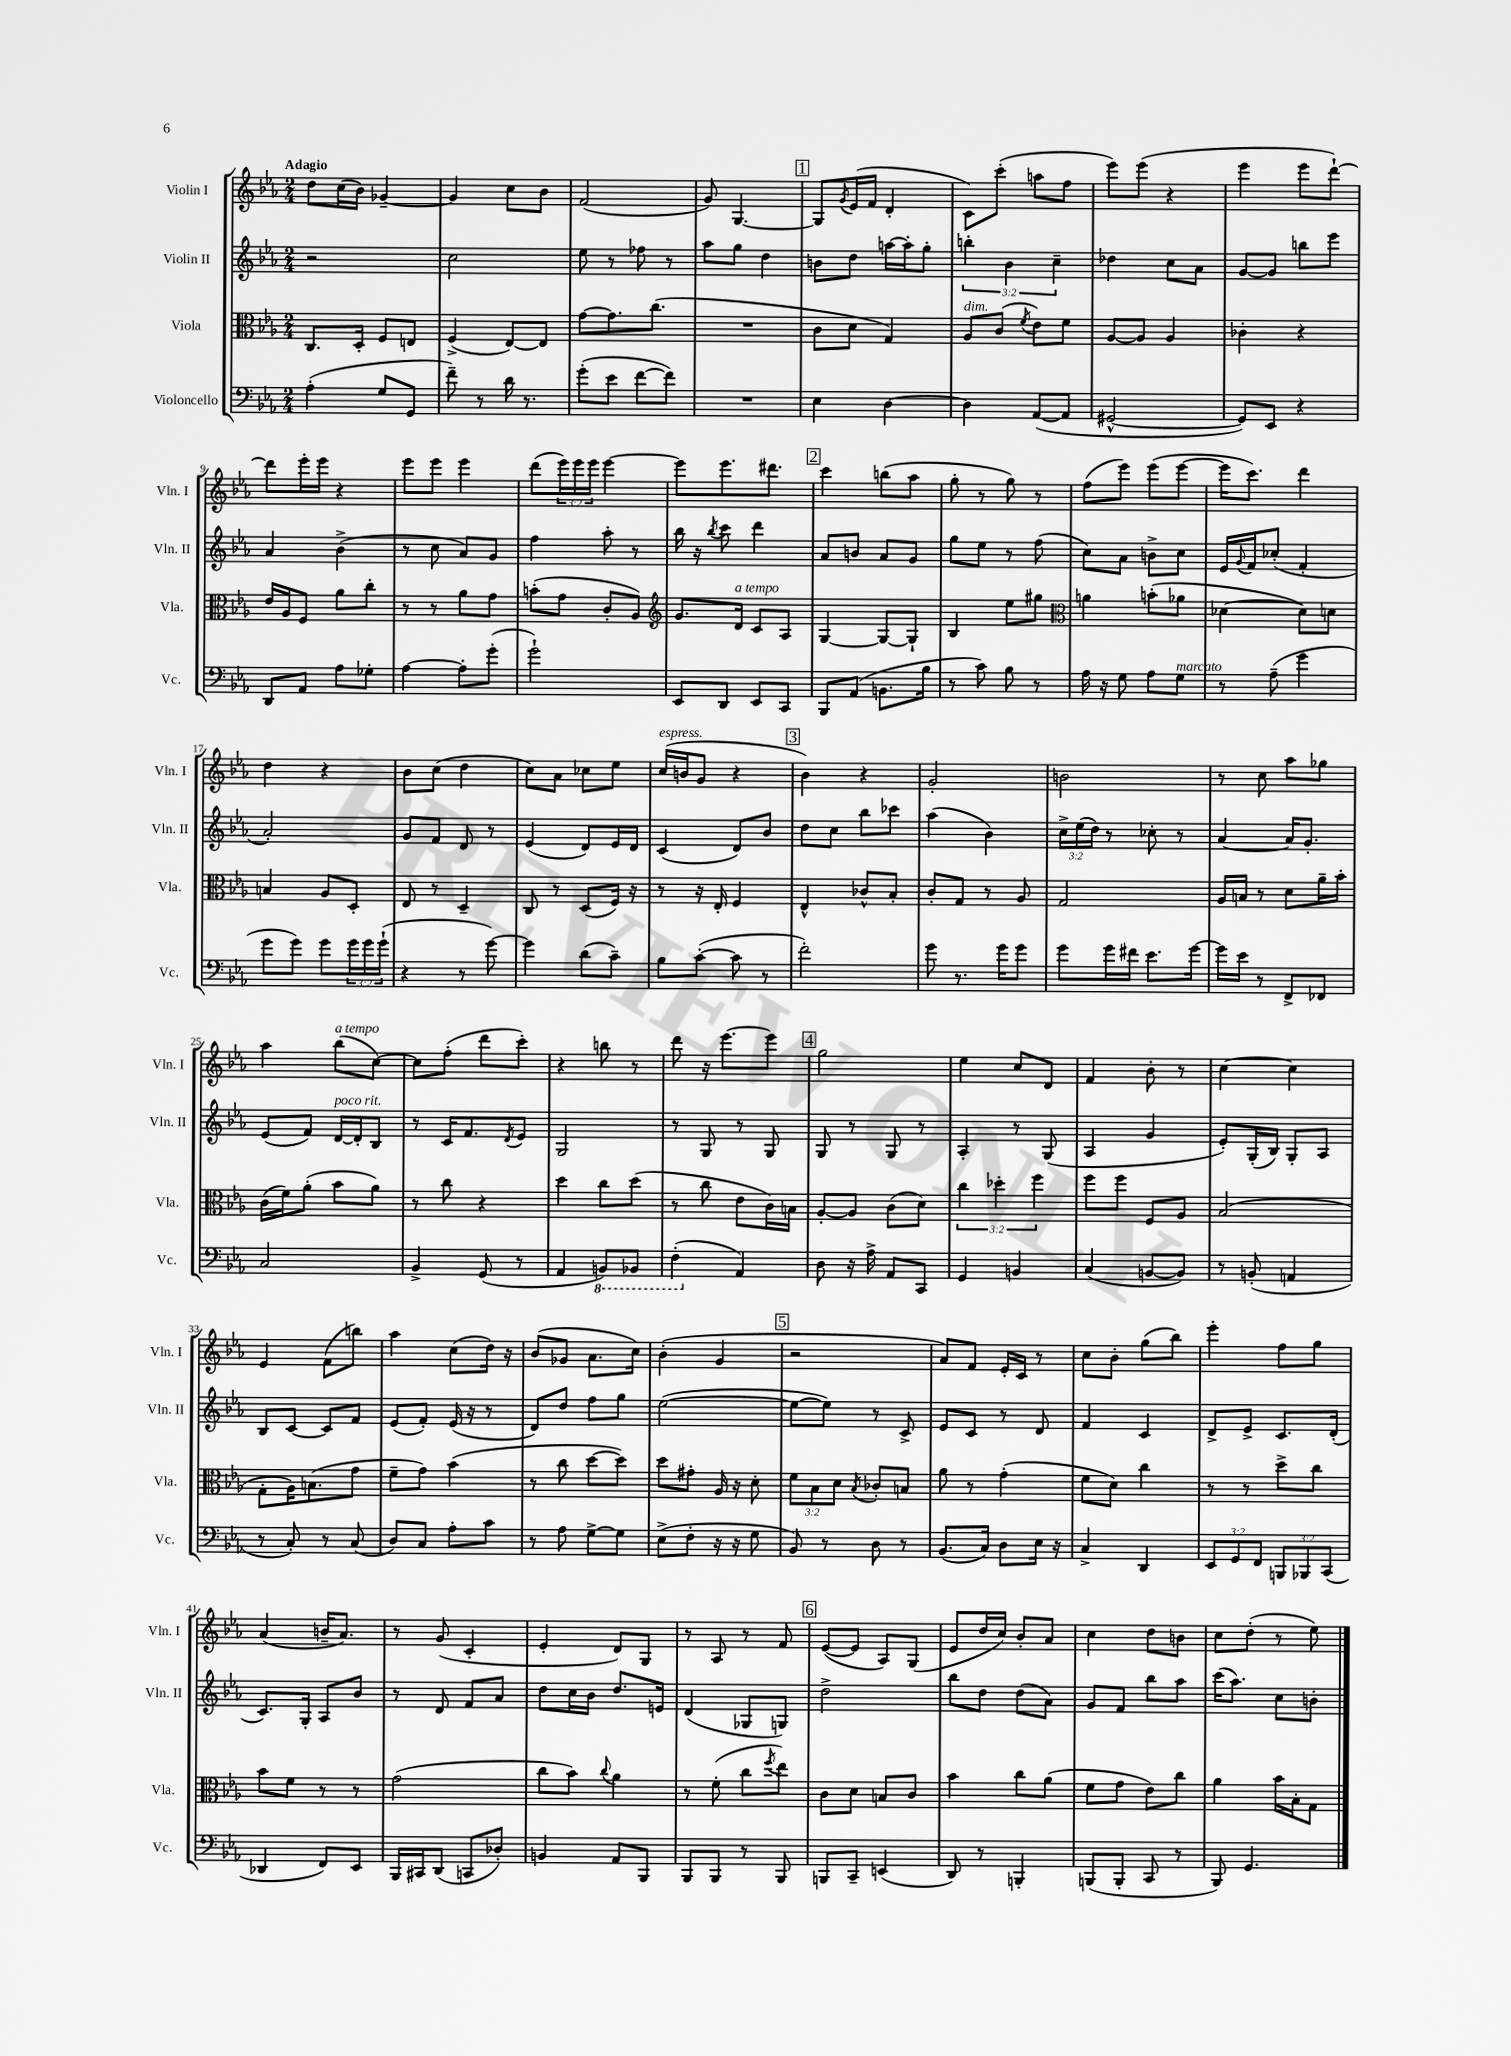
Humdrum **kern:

**kern	**kern	**kern	**kern
*part4	*part3	*part2	*part1
*staff4	*staff3	*staff2	*staff1
*I"Violoncello	*I"Viola	*I"Violin II	*I"Violin I
*I'Vc.	*I'Vla.	*I'Vln. II	*I'Vln. I
*clefF4	*clefC3	*clefG2	*clefG2
*k[b-e-a-]	*k[b-e-a-]	*k[b-e-a-]	*k[b-e-a-]
*M2/4	*M2/4	*M2/4	*M2/4
=1	=1	=1	=1
!	!	!	!LO:TX:a:B:t=Adagio
(4A-'\	8.C/L	2r	8dd\L
.	.	.	(16cc\L
.	16D'/Jk	.	16b-\JJ)
8G/L	8F/L	.	[4g-X~/
8GG/J	8En/J	.	.
=2	=2	=2	=2
8f~\)	(4F^/	2cc\	4g-/]
8r	.	.	.
16d\	[8E-/L)	.	8cc\L
8.r	.	.	.
.	8E-/J]	.	8b-\J
=3	=3	=3	=3
(8g'\L	[8g\L	8ee-\	(2f/
8e-\J	8.g\]	8r	.
[8f\L	.	8ff-X\	.
.	(8.cc\J	.	.
8f\J])	.	8r	.
=4	=4	=4	=4
2r	2r	8aa-\L	8g/)
.	.	8gg\J	[4.G/
.	.	4dd\	.
!!LO:REH:place=s1:t=1
=5	=5	=5	=5
4E-\	8c\L	8bn\L	8G/L]
.	.	.	8qg/
.	8d\J	8dd\J	(16e-/L
.	.	.	16f/JJ
[4D\	4G/)	[16aan\LL	4d'/
.	.	16aa'\J]	.
.	.	8gg'\J	.
=6	=6	=6	=6
!	!LO:TX:a:i:t=dim.	!	!
4D\]	8A-/L	6bbn'\	8c\L)
.	(8c/J	.	(8ccc'\J
.	.	6b-\	.
.	8qf/	.	.
([8AA-/L	8e-\L)	.	8aan\L
.	.	6cc~\	.
8AA-/J]	8f\J	.	8ff\J
=7	=7	=7	=7
[2GG#X^^/	[8A-/L	4dd-X\	8eee-\L)
.	8A-/J]	.	(8eee-\J
.	4A-/	8cc\L	4r
.	.	8a-\J	.
=8	=8	=8	=8
8GG#/L])	4c-X'\	[8g/L	4eee-\
8EE-/J	.	8g/J]	.
4r	4r	8bbn\L	8eee-\L
.	.	8eee-\J	[8ddd`\J)
!!LO:LB:g=z
=9	=9	=9	=9
8DD/L	16e-/LL	4a-/	8ddd\L]
.	16A-/J	.	.
8AA-/J	8F/J	.	16eee-'\L
.	.	.	16eee-\JJ
8A-\L	8a-\L	(4b-^\	4r
8G-X'\J	8cc'\J	.	.
=10	=10	=10	=10
[4A-\	8r	8r	8eee-\L
.	8r	8cc\	8eee-\J
8A-'\L]	8a-\L	8a-/L)	4eee-\
(8g'\J	8g\J	8g/J	.
=11	=11	=11	=11
2g`\)	(8bn'\L	4ff\	(8ddd\L
.	8g\J	.	24eee-\L)
.	.	.	24eee-\
.	.	.	24eee-\JJ
.	8c'/L	8aa-'\	[4eee-\
.	8A-/J)	8r	.
=12	=12	=12	=12
*	*clefG2	*	*
8EE-/L	8.g/L	16bb-\	8eee-\L]
.	.	16r	.
.	.	8qbb-/	.
8DD/J	.	8ccc\	8.eee-\
!	!LO:TX:a:i:t=a tempo	!	!
.	16d/Jk	.	.
8EE-/L	8c/L	4ddd\	.
.	.	.	8.ddd#X\J
8CC/J	8A-/J	.	.
!!LO:REH:place=s1:t=2
=13	=13	=13	=13
8BBB-/L	[4G/	8a-/L	4ccc\
(8AA-/J	.	8bn/J	.
8.BBn\L	8G/L_	8a-/L	(8bbn\L
.	8G`/J]	8g/J	8aa-\J
16B-\Jk	.	.	.
=14	=14	=14	=14
8r	4B-/	8gg\L	8gg'\
8c\)	.	8ee-\J	8r
8B-\	8ee-\L	8r	8gg\)
8r	8gg#X\J	(8ff\	8r
=15	=15	=15	=15
*	*clefC3	*	*
16A-\	4an\	8cc\L)	(8ff\L
16r	.	.	.
8G\	.	8a-\J	8eee-\J)
8A-\L	(8bn'\L	8bn^\L	(8eee-\L
!LO:TX:a:i:t=marcato	!	!	!
8G\J	8a-X\J	8cc\J	[8eee-\J
=16	=16	=16	=16
8r	[4d-X\	16e-/LL	16eee-\KL]
.	.	8qqg/	.
.	.	16f/J	8.ccc\J)
(8A-~\	.	(8cc-X'/J	.
4g\	8d-\L])	4f'/	4ddd\
.	8dn\J	.	.
!!LO:LB:g=z
=17	=17	=17	=17
8g\L	4Bn/	2a-'/)	4dd\
8g\J)	.	.	.
8g\L	8A-/L	.	4r
24g\L	8D'/J	.	.
24g\	.	.	.
(24g`\JJ	.	.	.
=18	=18	=18	=18
4r	8E-/	8g/L	8b-\L
.	8r	8f/J	(8cc\J
8r	4D~/	8d/	4dd\
[8g\)	.	8r	.
=19	=19	=19	=19
4g\]	8C/	(4e-/	8cc\L)
.	8r	.	8a-\J
(8d\L	(8D/L	8d/L)	8cc-X\L
8c~\J)	16F/Jk)	16e-/L	8ee-\J
.	16r	16d/JJ	.
=20	=20	=20	=20
!	!	!	!LO:TX:a:i:t=espress.
8B-\L	8r	(4c/	(16cc/LL
.	.	.	16bn/J
([8c'\J	16r	.	8g/J
.	16E-'/	.	.
8c\]	4F/	8d/L)	4r
8r	.	8b-/J	.
!!LO:REH:place=s1:t=3
=21	=21	=21	=21
2f'\)	4E-^^/	8dd\L	4b-\)
.	.	8cc\J	.
.	8c-X^^/L	8bb-\L	4r
.	8B-'/J	8ccc-X\J	.
=22	=22	=22	=22
8g\	8c'/L	(4aa-\	2g'/
8.r	8G/J	.	.
.	8r	4b-\)	.
16g\KL	.	.	.
8g\J	8A-/	.	.
=23	=23	=23	=23
8g\L	2G/	24cc^\LL	2bn\
.	.	(24ee-\	.
.	.	24dd\JJ)	.
16g\L	.	8r	.
16f#X\JJ	.	.	.
8.e-\L	.	8cc-X'\	.
.	.	8r	.
[16g\Jk	.	.	.
=24	=24	=24	=24
16g\LL]	16A-/LL	[4a-/	8r
16e-\JJ	16Bn/JJ	.	.
8r	8r	.	8cc\
8FF^/L	8d\L	16a-/KL]	8aa-\L
.	.	8.g'/J	.
8FF-X/J	16a-~\L	.	8gg-X\J
.	16b-'\JJ	.	.
!!LO:LB:g=z
=25	=25	=25	=25
2C/	(16c\LL	(8e-/L	4aa-\
.	16f\J)	.	.
.	(8a-'\J	8f/J)	.
!	!	!	!LO:TX:a:i:t=a tempo
!	!	!LO:TX:a:i:t=poco rit.	!
.	8b-\L	[16d/LL	(8bb-\L
.	.	16d'/J]	.
.	8a-\J)	8B-/J	[8cc\J)
=26	=26	=26	=26
4BB-^/	8r	8r	8cc\L]
.	8cc\	16c/KL	(8ff'\J
.	.	8.f/	.
(8GG/	4r	.	8ddd\L
.	.	8qd/	.
8r	.	8e-/J	8ccc'\J)
=27	=27	=27	=27
4AA-/	4dd\	2G/	4r
*8ba	*	*	*
8BBBn/L)	8cc\L	.	8bbn\
8BBB-X/J	(8dd\J	.	8r
=28	=28	=28	=28
(4FF'\	8r	8r	8ddd\
.	8cc\	8G/	16r
.	.	.	[8.eee-\L
*X8ba	*	*	*
4AA-/)	8e-\L	8r	.
.	16c\L)	8G/	8eee-\J]
.	16Bn\JJ	.	.
!!LO:REH:place=s1:t=4
=29	=29	=29	=29
8D\	[8A-'/L	8G/	2gg\
16r	8A-/J]	8r	.
16A-^\	.	.	.
8AA-/L	(8c\L	8G/	.
8CC/J	8d\J)	8r	.
=30	=30	=30	=30
4GG/	6cc\	4A-'/	4ee-\
.	6dd-X'\	.	.
4BBn/	.	8r	8cc/L
.	6ff\	.	.
.	.	(8G/	8d/J
=31	=31	=31	=31
(4C/	8ff\L	4A-/	4f/
.	8ff\J	.	.
[8BBn/L	8F/L	4g/	8b-'\
8BB/J])	8A-/J	.	8r
=32	=32	=32	=32
8r	(2B-/	8e-'/L)	[4cc\
(8BBn'/	.	(16G'/L	.
.	.	16B-/JJ)	.
4AAn/	.	8G'/L	4cc\]
.	.	8A-/J	.
!!LO:LB:g=z
=33	=33	=33	=33
8r	8G'\L	8B-/L	4e-/
8C'/)	16A-\K)	[8c/J	.
.	(8.Bn\	.	.
8r	.	8c/L]	(8f\L
(8C/	8g\J	8f/J	8bbn\J)
=34	=34	=34	=34
8D/L)	8f~\L	(8e-/L	4aa-\
8C/J	8g\J)	8f'/J)	.
8A-'\L	(4b-\	(16e-/	(8cc\L
.	.	16r	.
8c\J	.	8r	16dd\Jk)
.	.	.	16r
=35	=35	=35	=35
8r	8r	8d/L)	(8b-/L
8A-\	8cc\	8dd/J	8g-X/J
[8G^\L	[8dd\L	8ff\L	8.a-\L
8G\J]	8dd\J])	8gg\J	.
.	.	.	16cc\Jk)
=36	=36	=36	=36
(8E-^\L	8dd\L	([2ee-\	(4b-'\
8F'\J	8g#X'\J	.	.
16r	16A-/	.	4g/
16r	16r	.	.
8G\	8d'\	.	.
!!LO:REH:place=s1:t=5
=37	=37	=37	=37
8BB-/)	12f\L	8ee-\L_	2r
.	12B-\	.	.
8r	.	8ee-\J])	.
.	12d\J	.	.
.	8qB-/	.	.
8D\	8c-X'/L	8r	.
8r	8Bn/J	8c^/	.
=38	=38	=38	=38
(8.BB-/L	8a-\	8e-/L	8a-/L)
.	8r	8c/J	8f/J
16C/Jk)	.	.	.
8D\L	(4g'\	8r	16e-'/LL
.	.	.	16c/JJ
16E-\Jk	.	8d/	8r
16r	.	.	.
=39	=39	=39	=39
4C^/	8f\L	4f/	8cc\L
.	8d\J)	.	8b-'\J
4DD/	4cc\	4c/	(8gg\L
.	.	.	8bb-\J)
=40	=40	=40	=40
12EE-/L	8r	8d^/L	4eee-'\
12GG/	.	.	.
.	8r	8e-^/J	.
12FF/J	.	.	.
12BBBn/L	8dd^\L	8.c/L	8ff\L
12BBB-X/	.	.	.
.	8cc\J	.	8gg\J
(12CC/J	.	.	.
.	.	(16d'/Jk	.
!!LO:LB:g=z
=41	=41	=41	=41
4DD-X/	8b-\L	8.c/L)	(4a-/
.	8f\J	.	.
.	.	16G'/Jk	.
8FF/L)	8r	8A-/L	16bn~/KL
.	.	.	8.a-/J)
8EE-/J	8r	8b-/J	.
=42	=42	=42	=42
16BBB-/LL	(2g\	8r	8r
16CC#X/J	.	.	.
(8DD/J	.	8d/	(8g/
8CCn/L	.	8f/L	4c'/
8D-X'/J)	.	8a-/J	.
=43	=43	=43	=43
4BBn/	8cc\L	8dd\L	4e-'/
.	8b-\J)	16cc\L	.
.	.	16b-\JJ	.
.	8qqcc/	.	.
8AA-/L	4a-\	8.dd/L	8d/L)
8BBB-/J	.	.	8G/J
.	.	16en/Jk	.
=44	=44	=44	=44
8BBB-/L	8r	(4d/	8r
8BBB-/J	(8f'\	.	8A-/
8r	8cc\L	8G-X/L	8r
.	8qff/	.	.
8BBB-/	8ee-\J)	8Gn/J)	8f/
!!LO:REH:place=s1:t=6
=45	=45	=45	=45
8BBBn/L	8c\L	2dd^\	([8e-/L
8CC~/J	8d\J	.	8e-/J]
(4EEn/	8Bn/L	.	8A-/L)
.	8c/J	.	(8G/J
=46	=46	=46	=46
8DD/)	4b-\	8bb-\L	8e-/L
8r	.	8dd\J	16dd/L
.	.	.	16cc/JJ)
4BBBn'/	8cc\L	(8dd\L	8b-'/L
.	(8a-\J	8a-\J)	8a-/J
=47	=47	=47	=47
(8BBBn/L	8f\L	8g/L	4cc\
8BBB'/J	8g\J	8f/J	.
8CC/	8e-\L)	8bb-\L	8dd\L
8r	8cc\J	8aa-\J	8bn\J
=48	=48	=48	=48
8BBB-/)	4a-\	(16ccc\KL	8cc\L
.	.	8.aa-\J)	.
4.GG/	.	.	(8dd'\J
.	16b-\LL	8cc\L	8r
.	16B-'\J	.	.
.	8G\J	8bn'\J	8ee-\)
==	==	==	==
*-	*-	*-	*-
